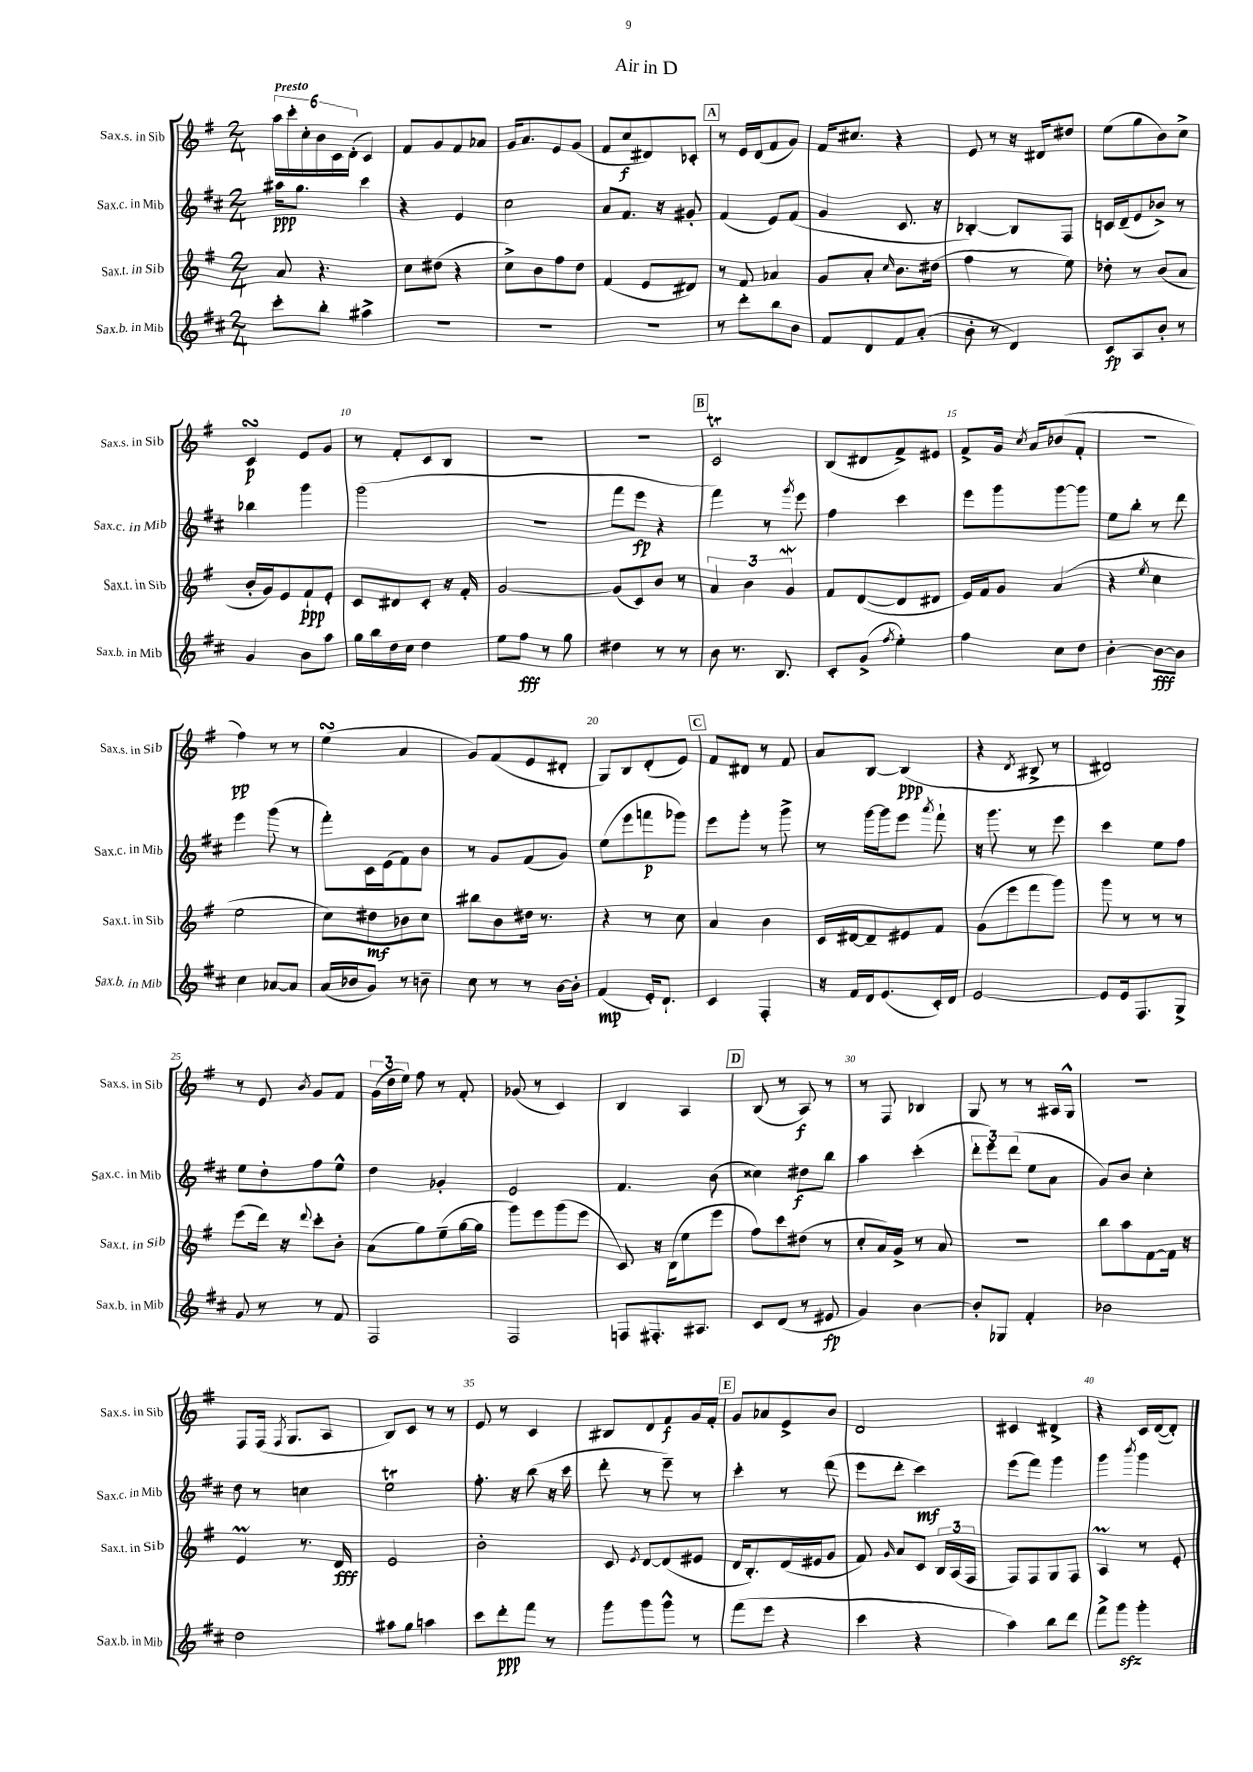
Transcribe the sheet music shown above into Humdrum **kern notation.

**kern	**kern	**kern	**kern
*staff4	*staff3	*staff2	*staff1
*clefG2	*clefG2	*clefG2	*clefG2
*k[f#c#]	*k[f#]	*k[f#c#]	*k[f#]
*M2/4	*M2/4	*M2/4	*M2/4
8ccc#'\L	8a/	16aa#\LK	24aa\LL
.	.	.	24ccc'\
.	.	8.gg\J	.
.	.	.	24cc'\
8bb'\J	4.r	.	24b\
.	.	.	24c\
.	.	.	(24d'\JJ
4aa#^\	.	4ccc#\	4c/)
=	=	=	=
2r	8cc\L	4r	8f#/L
.	(8dd#\J	.	8g/
.	4r	4e/	8f#/
.	.	.	8a-/J
=	=	=	=
2r	8cc^\L)	2cc#\	16g/LK
.	.	.	8.a/
.	8b\	.	.
.	8ff#\	.	8e/
.	8dd\J	.	(8g/J
=	=	=	=
2r	(4f#/	8a/L	8f#/L
.	.	8.f#/J	8cc/
.	8e/L	.	8d#/)
.	.	16r	.
.	8d#/J)	8g#'/	8c-'/J
=	=	=	=
8r	8r	(4f#/	8r
8ddd'\L	8f#/	.	16e/LL
.	.	.	(16d/J
8bb\	4a-/	8e/L)	8f#/
8b\J	.	(8f#/J	8g/J)
=	=	=	=
8f#/L	8g/L	4g/	16f#/LK
.	.	.	8.cc#/J
8d/	8a'/J	.	.
.	16qqcc/	.	.
8f#/	8.b\L	8.c#/	4r
(8a'/J	.	.	.
.	(16dd#\Jk	16r	.
=	=	=	=
8b'\	4ff#\	[4B-'/)	8e/
8r	.	.	8r
4d/)	8r	8B-/]L	16r
.	.	.	16d#/LK
.	8ee\)	8F#/J	8dd#/J
=	=	=	=
8c#/L	8dd-'\	16c/LL	(8ee\L
.	.	(16d~/J	.
8A/	8r	8e/	8gg\
8b'/J	(8b/L	8b-^/J)	8b\)
8r	8a/J	8r	8cc^\J
=	=	=	=
4g/	16b'/LL	4bb-\	4c/
.	16g/J)	.	.
.	8e/	.	.
8b\L	8f#`/	4ggg\	8e/L
8aa\J	8e'/J	.	8g/J
=	=	=	=
16gg\LL	8c/L	(2ggg\	8r
16bb\	.	.	.
16dd\	8d#/	.	8f#'/L
16cc#\JJ	.	.	.
4dd\	8c'/J	.	8c/
.	16r	.	8B/J
.	16f#'/	.	.
=	=	=	=
8ee\L	[2g/	2r	2r
8ff#\J	.	.	.
8r	.	.	.
8gg\	.	.	.
=	=	=	=
4dd#\	(8g/]L	8fff#\L	2r
.	8c/)	8eee\J	.
8r	8b/J	4r	.
8r	8r	.	.
=	=	=	=
8b\	6a/	4fff#\)	2c/
8.r	.	.	.
.	6b\	.	.
.	.	8r	.
8.B/	.	.	.
.	6g/	.	.
.	.	8qggg/	.
.	.	8eee\	.
=	=	=	=
8c#'/L	8f#/L	4ff#\	(8B/L
(8g^/J	([8d/	.	8d#/
8qff#/	.	.	.
4ee'\)	8d/]	4ccc#\	8f#^/)
.	8d#/J	.	8e#/J
=	=	=	=
4ff#\	16e/LL)	8eee\L	8f#^/L
.	16f#/J	.	.
.	8g/J	8ggg\	16g/Jk
.	.	.	8qcc/
.	.	.	16a/LK
8cc#\L	(4a/	[8ggg\	(8b-/
8dd\J	.	8ggg\]J	8f#'/J
=	=	=	=
[4b'\	4r	8ee\L	2r
.	.	8bb'\J	.
.	8qee/	.	.
8b\_L	4cc\	8r	.
8b\]J	.	8ddd\	.
=	=	=	=
4cc#\	2ee\	4eee\	4ff#\)
[8a-/L	.	(8ggg\	8r
8a-/]J	.	8r	8r
=	=	=	=
(16a/LL	8cc\L)	8fff#'\L)	(4ee\
16b-/J	.	.	.
8g/J)	8dd#\	16c#\L	.
.	.	(16e\J	.
8r	8b-\	8f#\)	4a/
8b~\	8cc\J	8b\J	.
=	=	=	=
8cc#\	8bb#\L	8r	8g/L)
8r	8b\	8g/L	(8f#/
8r	16dd#\Jk	(8f#/	8e/
.	8.r	.	.
[16b\LL	.	8g/J)	8d#'/J
16b'\]JJ	.	.	.
=	=	=	=
(4f#/	4r	(8ee\L	8G/L)
.	.	8eee\	8B/
16e'/LK)	8r	8fff\	(8d'/
8.d`/J	.	.	.
.	8cc\	8ggg-\J)	8e/J)
=	=	=	=
4c#/	4a/	8eee\L	8f#/L
.	.	8ggg'\J	8d#/J
4F#'/	4b\	8r	8r
.	.	8ggg^\	8f#/
=	=	=	=
16r	16c/LL	8r	8a/L
16f#/LL	[16d#/J	.	.
16d/J	8d#~/]	[16ggg\LL	[8B/J
(8.e/	.	16ggg\]J	.
.	8e#/	8eee\J	(4B/]
.	.	8qaaa/	.
16c#'/L)	8f#/J	8fff#`\	.
16d/JJ	.	.	.
=	=	=	=
[2e/	(8g\L	16r	4r
.	.	8.ggg\	.
.	8eee\	.	.
.	.	.	8qd/
.	8fff#\	8r	8B#^/
.	8ggg\J)	8eee\	8r
=	=	=	=
8e/]L	8ggg\	4ccc#\	2d#/)
16e/k	8r	.	.
8.F#/	.	.	.
.	8r	8ee\L	.
8G^/J	8r	8ff#\J	.
=	=	=	=
8g/	(8eee\L	8ee\L	8r
8r	16ddd\Jk)	8dd'\	8e/
.	16r	.	.
.	8qqddd/	.	8qb/
8r	8ccc'\L	8ff#\	8g/L
8f#/	8b'\J	8ee^^\J	8f#/J
=	=	=	=
2F#/	(8a\L	4dd\	(24g\LL
.	.	.	24dd\
.	.	.	24ee\JJ)
.	8gg\)	.	8ff#\
.	(8ee~\	4g-'/	8r
.	[16gg\L	.	8f#'/
.	16gg\]JJ	.	.
=	=	=	=
2F#/	8ggg\L)	2e/	(8g-/
.	8eee\	.	8r
.	(8ggg\	.	4c/)
.	8eee\J	.	.
=	=	=	=
8F/L	8c/)	4.f#/	4B/
8.F#'/	16r	.	.
.	(16B\LK	.	.
.	8ee\	.	4A/
8.A#/J	.	.	.
.	8eee\J	(8b\	.
=	=	=	=
8c#/L	8ff#\L)	4cc##\)	(8B/
(8d/J	8ccc\	.	8r
8r	(8dd#\J	8dd#\L	8A/)
8e#/	8r	8bb\J	8r
=	=	=	=
4g/)	8cc'/L	4aa\	8r
.	16a/L)	.	8F#/
.	16g^/JJ	.	.
[4b\	8r	(4ccc#'\	4B-/
.	8a/	.	.
=	=	=	=
8b'/]L	2r	12ddd'\L	8G/
.	.	12eee\)	.
8G-/J	.	.	8r
.	.	(12ddd\J	.
4f#'/	.	8ee\L	8r
.	.	8a\J	16A#/LL
.	.	.	16G^^/JJ
=	=	=	=
2b-\	8bb\L	8g/L)	2r
.	8aa\	8b/J	.
.	[8f#\	4cc#'\	.
.	16f#\]Jk	.	.
.	16r	.	.
=	=	=	=
2dd\	4e/	8dd\	8F#/L
.	.	8r	(16F#/Jk
.	.	.	8qF#/
.	.	.	8.G/L
.	8.r	4cc\	.
.	.	.	8A/J
.	16d/	.	.
=	=	=	=
8aa#\L	2e/	2ee\	8B/L)
8gg\J	.	.	8c/J
4aa\	.	.	8r
.	.	.	8r
=	=	=	=
8ccc#\L	2b'\	8.ff#'\	8e/
8ddd'\	.	.	8r
.	.	16r	.
8fff#\J	.	(8bb\	4c/
8r	.	16r	.
.	.	16ccc#\	.
=	=	=	=
8ggg\L	8c/	8ddd'\	8B#/L
.	8qe/	.	.
8ggg\	[8d/L	8r	8d/
8ggg^^\J	(8d/]	8eee~\)	8f#/
8r	8e#/J	8r	16g/L
.	.	.	16f#'/JJ
=	=	=	=
(8fff#\L	16d/LK	4ccc#'\	8g/L
.	8.B'/)	.	.
8eee\J	.	.	8a-/
4r	(16d/L	8r	8e^/
.	16e#/J	.	.
.	8g/J	(8ddd\	8b/J
=	=	=	=
4ccc#\	8f#/)	8eee\L	2d/
.	16qqg/	.	.
.	8a/L	8ddd'\J	.
4r	8c/J	4ccc#\)	.
.	24B/LL	.	.
.	(24A/	.	.
.	24F#/JJ	.	.
=	=	=	=
4aa\)	8F#/L)	(8eee\L	4c#/
.	8F#/	8fff#\J)	.
8bb\L	8G/	4ggg\	4d#^/
8ddd\J	8F#/J	.	.
=	=	=	=
8fff#^\L	4A/	4ggg\	4r
8ggg\J	.	.	.
.	.	8qbbb/	.
4ggg'\	8r	4ggg\	16c/LL
.	.	.	([16d/J
.	8e'/	.	8d'/]J)
==	==	==	==
*-	*-	*-	*-
